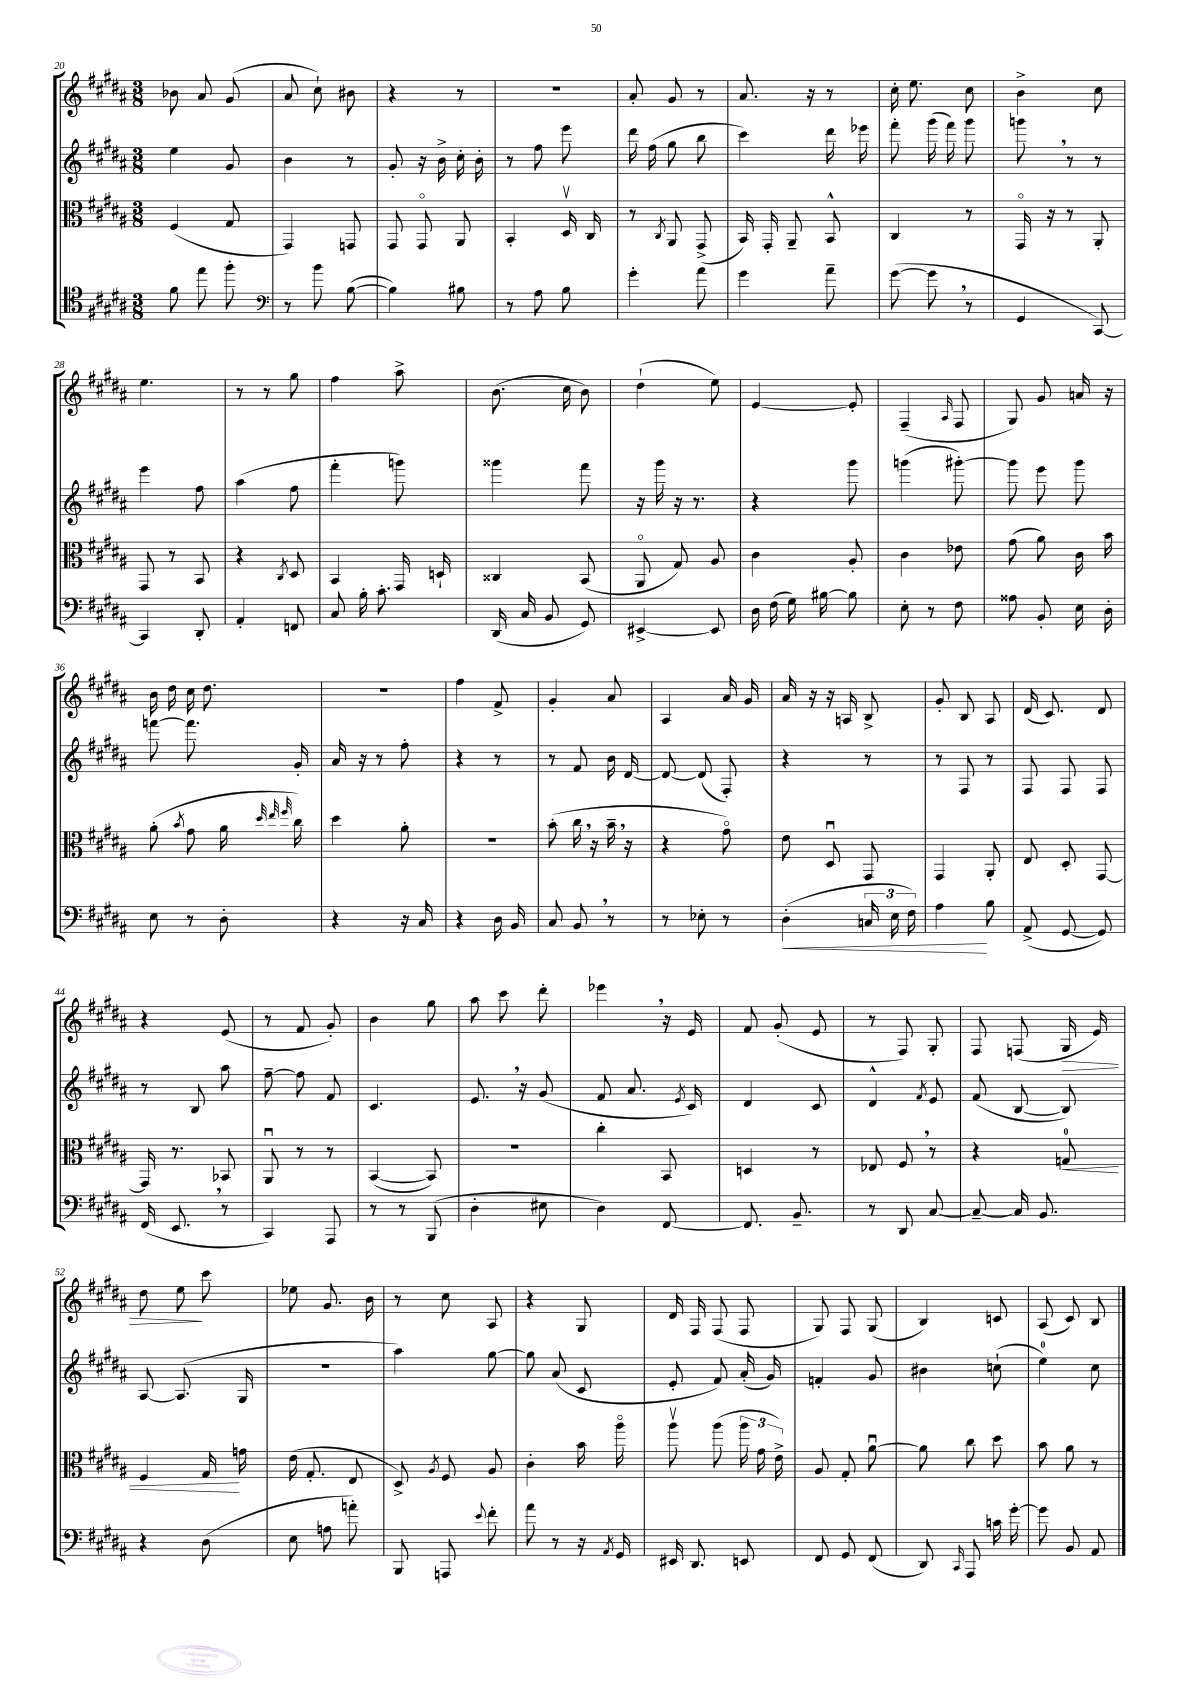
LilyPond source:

<<
\new StaffGroup <<
\new Staff = "s0" {
    \clef treble \key b \major \numericTimeSignature \time 3/8
    \autoBeamOff bes'8 ais'8 gis'8( |
    ais'8 cis''8-!) bis'8 |
    r4 r8 |
    R4. |
    ais'8-. gis'8 r8 |
    ais'8. r16 r8 |
    cis''16-. e''8. cis''8 |
    b'4-> cis''8 |
    e''4. |
    r8 r8 gis''8 |
    fis''4 ais''8-> |
    b'8.( cis''16 b'8) |
    dis''4-!( e''8) |
    e'4~ e'8-. |
    fis4--( \grace { ais16 } fis8 |
    gis8) gis'8 a'16 r16 |
    b'16 dis''16 cis''16 dis''8. |
    R4. |
    fis''4 fis'8-> |
    gis'4-. ais'8 |
    ais4 ais'16 gis'16 |
    ais'16 r16 r16 a16 b8-> |
    gis'8-. b8 ais8 |
    dis'16( cis'8.) dis'8 |
    r4 e'8( |
    r8 fis'8 gis'8-.) |
    b'4 gis''8 |
    ais''8 cis'''8 dis'''8-. |
    ees'''4 \breathe r16 e'16 |
    fis'8 gis'8-.( e'8 |
    r8 fis8) gis8-. |
    fis8 f8( gis16\> e'16) |
    dis''8 e''8\! cis'''8 |
    ees''8 gis'8. b'16 |
    r8 cis''8 ais8 |
    r4 gis8 |
    dis'16 fis16 fis8( fis8 |
    gis8) fis8 gis8( |
    b4) c'8 |
    ais8( cis'8) b8 \bar "|." |
}
\new Staff = "s1" {
    \clef treble \key b \major \numericTimeSignature \time 3/8
    \autoBeamOff e''4 gis'8 |
    b'4 r8 |
    gis'8-. r16 b'16-> cis''16-. b'16-. |
    r8 fis''8 e'''8 |
    dis'''16 fis''16( gis''8 b''8 |
    cis'''4) dis'''16 ees'''16 |
    fis'''8-. gis'''16( fis'''16) gis'''8 |
    g'''8 \breathe r8 r8 |
    e'''4 fis''8 |
    ais''4( fis''8 |
    fis'''4-. g'''8) |
    gisis'''4 fis'''8 |
    r16 gis'''16 r16 r8. |
    r4 gis'''8 |
    g'''4( gis'''8~-.) |
    gis'''8 e'''8 gis'''8 |
    f'''8~ f'''8. gis'16-. |
    ais'16 r16 r8 fis''8-. |
    r4 r8 |
    r8 fis'8 b'16 dis'16~ |
    dis'8~ dis'8( fis8-.) |
    r4 r8 |
    r8 fis8 r8 |
    fis8 fis8 fis8 |
    r8 b8 ais''8 |
    fis''8~-- fis''8 fis'8 |
    cis'4. |
    e'8. \breathe r16 gis'8( |
    fis'8 ais'8. \acciaccatura { e'8 } cis'16) |
    dis'4 cis'8 |
    dis'4-^ \acciaccatura { fis'8 } e'8 |
    fis'8( b8~ b8) |
    ais8~ ais8.( gis16 |
    r4. |
    ais''4) gis''8~ |
    gis''8 ais'8( cis'8 |
    e'8-. fis'8) ais'16-.( gis'16) |
    f'4-. gis'8 |
    bis'4 c''8-!( |
    e''4-0) cis''8 \bar "|." |
}
\new Staff = "s2" {
    \clef alto \key b \major \numericTimeSignature \time 3/8
    \autoBeamOff fis4( gis8 |
    gis,4) g,8 |
    gis,8 gis,8\flageolet ais,8 |
    b,4-. dis16\upbow cis16 |
    r8 \acciaccatura { cis8 } ais,8 gis,8->( |
    b,16) gis,16-. ais,8-- b,8-^ |
    cis4 r8 |
    gis,16\flageolet r16 r8 ais,8-. |
    gis,8 r8 b,8 |
    r4 \acciaccatura { cis8 } dis8 |
    b,4 gis,16 d16-! |
    cisis4 b,8( |
    ais,8\flageolet gis8) ais8 |
    cis'4 ais8-. |
    cis'4 ees'8 |
    gis'8( ais'8) cis'16 b'16 |
    ais'8-.( \acciaccatura { b'8 } gis'8 ais'16 \grace { dis''32 e''32 fis''32 } cis''16) |
    dis''4 ais'8-. |
    R4. |
    b'8-.( cis''16 \breathe r16 b'16-- \breathe r16 |
    r4 gis'8\flageolet) |
    e'8 dis8\downbow gis,8 |
    gis,4 ais,8-. |
    e8 dis8-. gis,8~ |
    gis,16 r8. bes,8 |
    ais,8\downbow r8 r8 |
    b,4~( b,8) |
    R4. |
    cis''4-. b,8 |
    d4 r8 |
    ees8 fis8 \breathe r8 |
    r4 g8-0\< |
    fis4 gis16\! g'16 |
    e'16( gis8.-. e8 |
    dis8->) \acciaccatura { ais8 } fis8 ais8 |
    cis'4-. b'16 ais''16\flageolet |
    ais''8\upbow ais''8( \tuplet 3/2 { ais''16 gis'16 e'16->) } |
    ais8 gis8-. ais'8~\downbow |
    ais'8 cis''8 dis''8 |
    b'8 ais'8 r8 \bar "|." |
}
\new Staff = "s3" {
    \clef tenor \key b \major \numericTimeSignature \time 3/8
    \autoBeamOff fis'8 e''8 fis''8-. |
    \clef bass r8 b'8 b8~( |
    b4) bis8 |
    r8 ais8 b8 |
    gis'4-. ais'8 |
    gis'4 ais'8-- |
    gis'8~( gis'8 \breathe r8 |
    gis,4 cis,8~) |
    cis,4 dis,8-. |
    ais,4-. f,8 |
    cis8 b16-. cis'8.-. |
    dis,16( cis16 b,8 gis,8) |
    eis,4~-> eis,8 |
    dis16 fis16( gis16) bis16~ bis8 |
    e8-. r8 fis8 |
    aisis8 b,8-. e16 dis16-. |
    e8 r8 dis8-. |
    r4 r16 cis16 |
    r4 dis16 b,16 |
    cis8 b,8 \breathe r8 |
    r8 ees8-. r8 |
    dis4-.\<( \tuplet 3/2 { c16 e16 fis16) } |
    ais4\! b8 |
    ais,8->( gis,8~ gis,8) |
    fis,16( e,8. \breathe r8 |
    cis,4) ais,,8 |
    r8 r8 b,,8( |
    dis4-. eis8 |
    dis4) fis,8~ |
    fis,8. b,8.-- |
    r8 dis,8 cis8~ |
    cis8~-- cis16 b,8. |
    r4 dis8( |
    e8 a8 a'8-.) |
    b,,8 a,,8 \appoggiatura { e'8 } fis'8-. |
    ais'8 r8 r16 \acciaccatura { ais,8 } gis,16 |
    eis,16 dis,8. e,8 |
    fis,8 gis,8 fis,8( |
    dis,8) \grace { cis,16 } ais,,8 c'16 gis'16~-. |
    gis'8 b,8 ais,8 \bar "|." |
}
>>
>>
\layout { \context { \Score currentBarNumber = #20 } }
